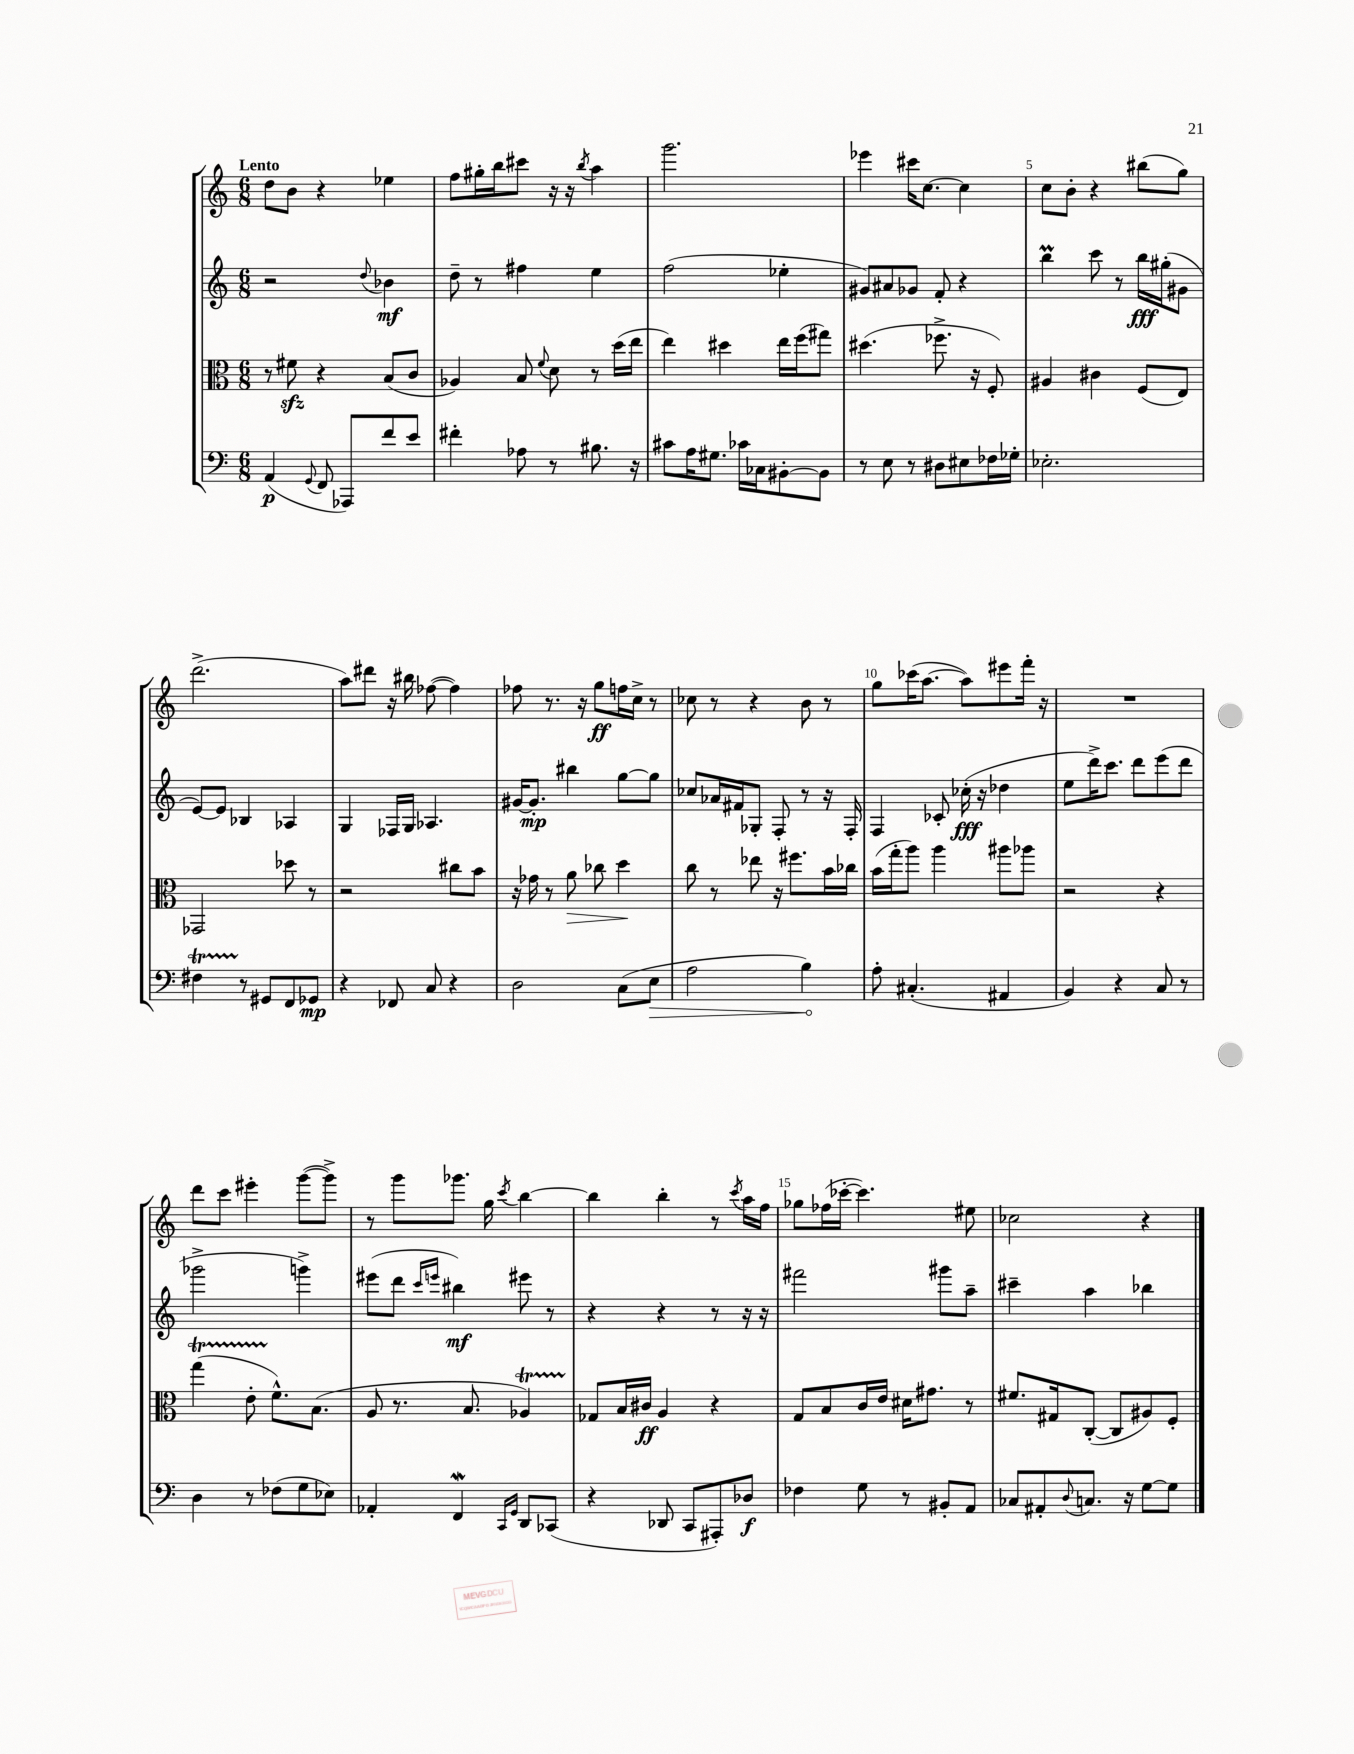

**kern	**kern	**kern	**kern
*staff4	*staff3	*staff2	*staff1
*clefF4	*clefC3	*clefG2	*clefG2
*k[]	*k[]	*k[]	*k[]
*M6/8	*M6/8	*M6/8	*M6/8
(4AA	8r	2r	8dd
.	8f#	.	8b
8qqGG	.	.	.
8FF	4r	.	4r
8AAA-)	.	.	.
.	.	8qqdd	.
8f	(8B	4b-	4ee-
8e	8c	.	.
=	=	=	=
4f#'	4A-)	8dd~	8ff
.	.	8r	16gg#'
.	.	.	16bb
8A-	8B	4ff#	8ccc#
.	8qqf	.	.
8r	8d	.	16r
.	.	.	16r
.	.	.	8qbb
8.B#	8r	4ee	4aa
.	(16dd	.	.
16r	16ee	.	.
=	=	=	=
8c#	4ee)	(2ff	2.ggg
16A	.	.	.
8.G#	.	.	.
.	4dd#	.	.
16c-	.	.	.
16C-	.	.	.
[8BB#'	16ee	4ee-'	.
.	(16ff	.	.
8BB#]	8gg#)	.	.
=	=	=	=
8r	(4.dd#	8g#)	4eee-
8E	.	8a#	.
8r	.	8g-	16ccc#
.	.	.	[8.cc
8D#	8.ff-^	8f'	.
8E#	.	4r	4cc]
.	16r	.	.
16F-	8F')	.	.
16G-'	.	.	.
=	=	=	=
2.E-'	4A#	4bb	8cc
.	.	.	8b'
.	4c#	8ccc	4r
.	.	8r	.
.	(8F	16bb	(8bb#
.	.	(16gg#'	.
.	8E)	8g#	8gg)
=	=	=	=
4F#	2GG-	[8e)	(2.ddd^
.	.	8e]	.
8r	.	4B-	.
8GG#	.	.	.
8FF	8dd-	4A-	.
8GG-	8r	.	.
=	=	=	=
4r	2r	4G	8aa)
.	.	.	8ddd#
8FF-	.	16F-	16r
.	.	16G	16bb#
8C	.	4.A-	([8ff-
4r	8cc#	.	4ff-])
.	8b	.	.
=	=	=	=
2D	16r	[16g#	8ff-
.	16g-	8.g#']	.
.	8r	.	8.r
.	8a	4bb#	.
.	.	.	16r
.	8cc-	.	8gg
(8C	4dd	[8gg	16ff
.	.	.	16cc^
8E	.	8gg]	8r
=	=	=	=
2A	8cc	8cc-	8cc-
.	8r	16a-	8r
.	.	16f#	.
.	8ee-	8G-'	4r
.	16r	8F'	.
.	8.ff#	.	.
4B)	.	8r	8b
.	16b	16r	8r
.	16cc-	16F'	.
=	=	=	=
8A'	(16b	4F	8gg
.	16gg'	.	.
(4.C#'	8aa)	.	(16ccc-
.	.	.	[8.aa
.	4aa	8c-'	.
.	.	(16cc-'	8aa])
.	.	16r	.
4AA#	8aa#	4dd-	8eee#
.	8aa-	.	16fff'
.	.	.	16r
=	=	=	=
4BB)	2r	8ee	2.r
.	.	16ddd^)	.
.	.	8.ccc	.
4r	.	.	.
.	.	8ddd	.
8C	4r	(8eee	.
8r	.	8ddd	.
=	=	=	=
4D	(4gg	2ggg-^	8ddd
.	.	.	8ccc
8r	8e'	.	4eee#'
(8F-	8.f^^)	.	.
8G	.	4ggg^)	([8ggg
.	(8.B	.	.
8E-)	.	.	8ggg^])
=	=	=	=
4AA-'	8A	(8eee#	8r
.	8.r	8ddd	8ggg
.	.	16qqccc	.
.	.	16qqeee	.
4FF	.	4bb#)	8.ggg-
.	8.B	.	.
.	.	.	16gg
16qqCC	.	.	.
16qqGG	.	.	8qccc
8DD	4A-)	8eee#	[4bb
(8CC-	.	8r	.
=	=	=	=
4r	8G-	4r	4bb]
.	16B	.	.
.	16c#	.	.
8DD-	4A	4r	4bb'
8CC	.	.	.
8AAA#')	4r	8r	8r
.	.	.	8qccc
8D-	.	16r	16aa
.	.	16r	16ff
=	=	=	=
4F-	8G	2fff#	8gg-
.	8B	.	(16ff-
.	.	.	[16ccc-'
8G	16c	.	4.ccc-])
.	16e	.	.
8r	16d#	.	.
.	8.g#	.	.
8BB#'	.	8ggg#	.
8AA	8r	8aa~	8ee#
=	=	=	=
8C-	8.f#	4ccc#~	2cc-
8AA#'	.	.	.
.	16G#	.	.
8qqD	.	.	.
8.C	([8C'	4aa	.
.	8C]	.	.
16r	.	.	.
[8G	8A#)	4bb-	4r
8G]	8F'	.	.
==	==	==	==
*-	*-	*-	*-
